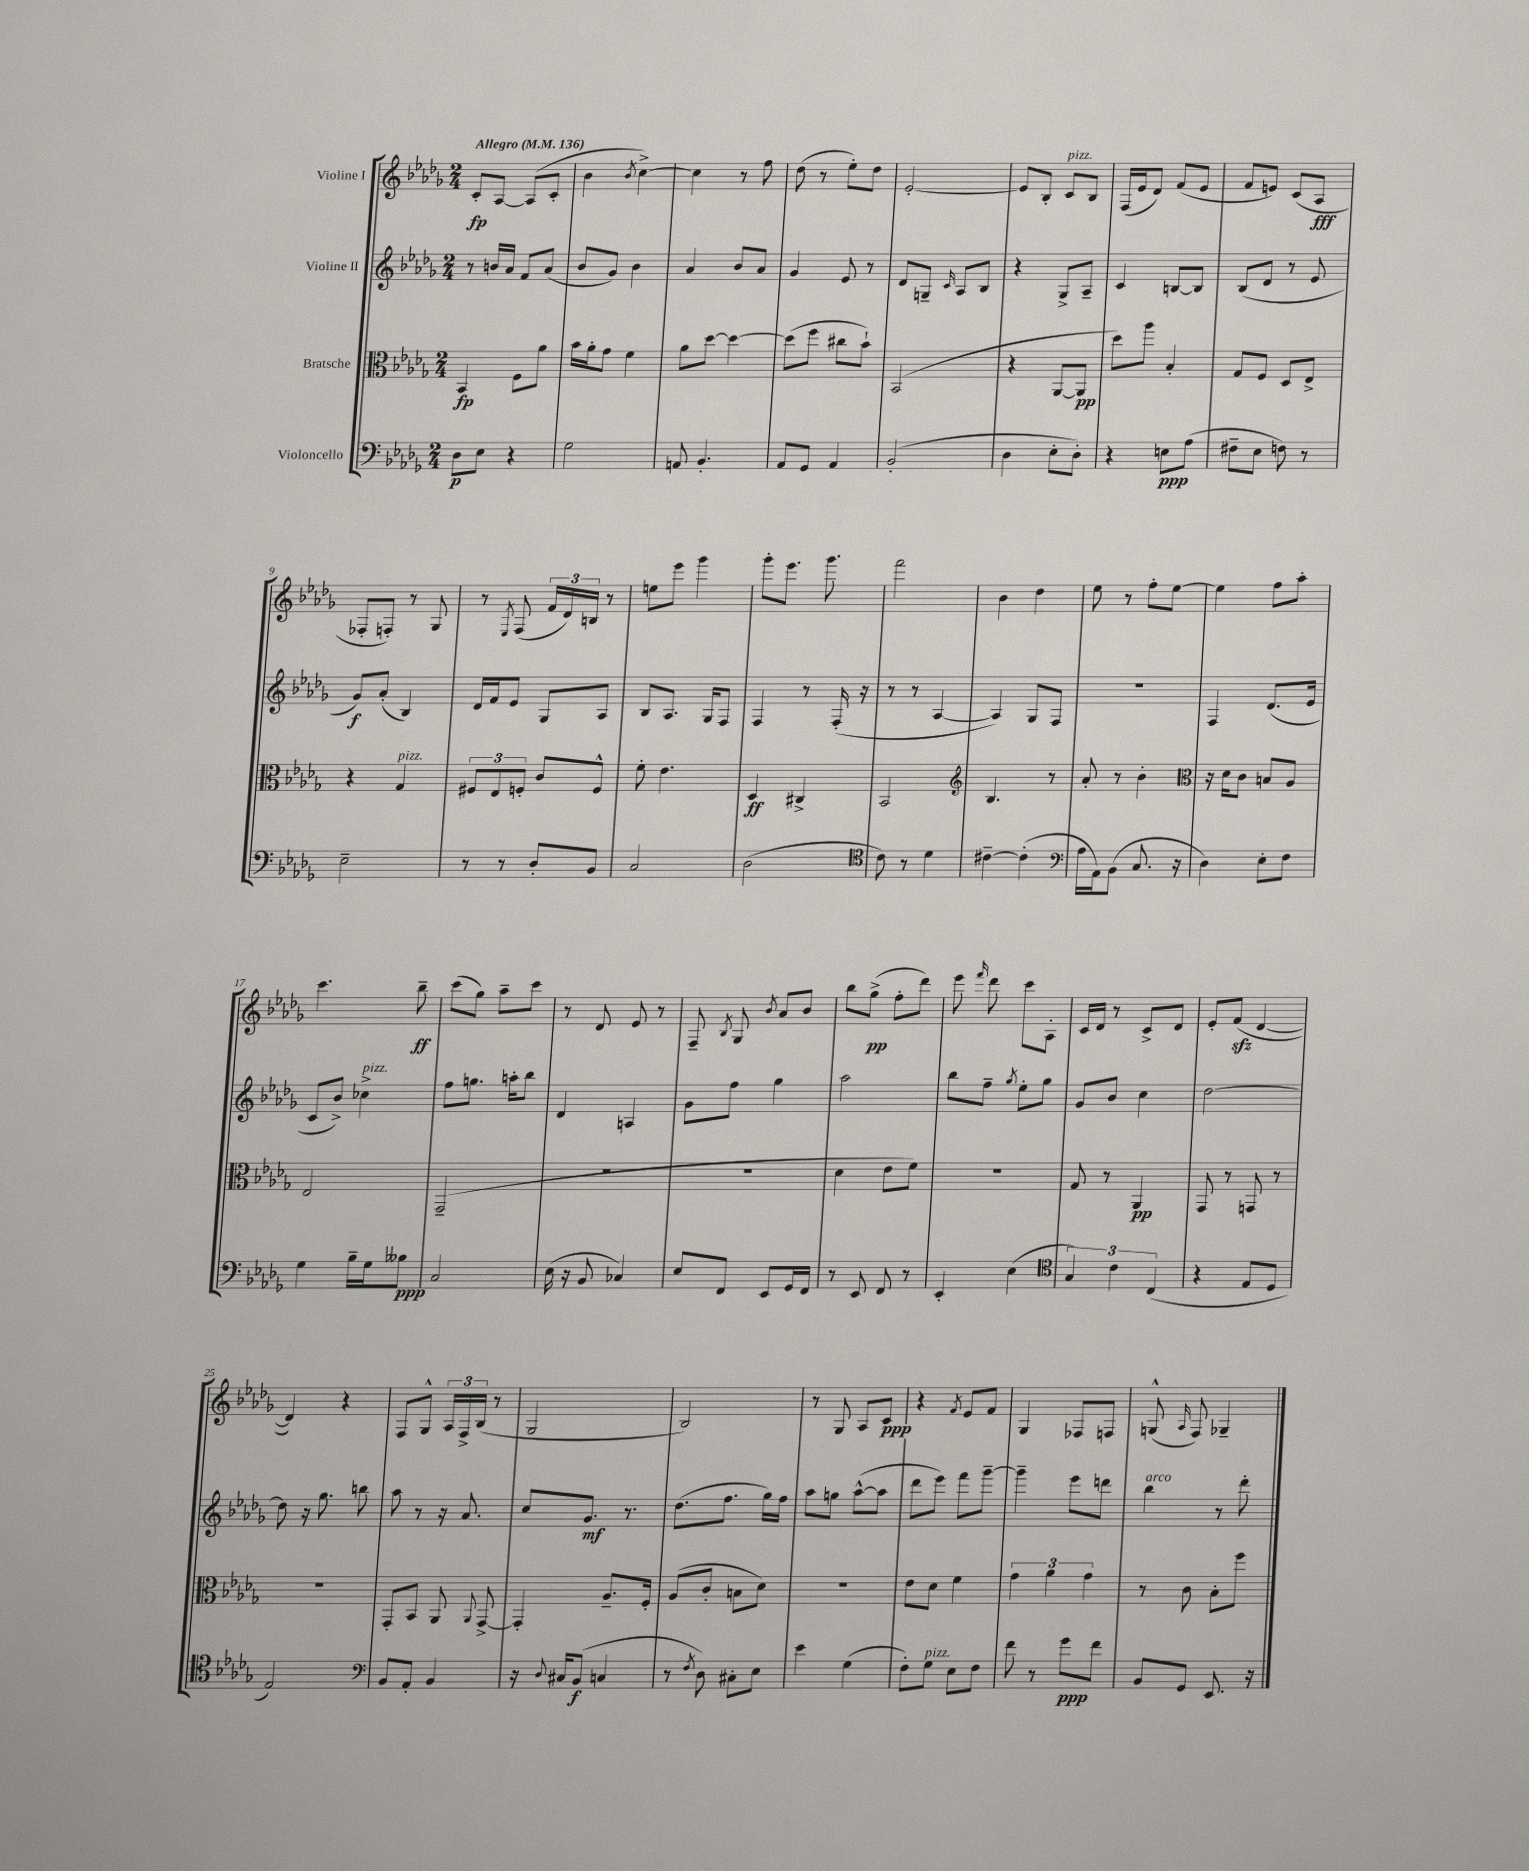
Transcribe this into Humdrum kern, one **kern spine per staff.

**kern	**dynam	**kern	**dynam	**kern	**dynam	**kern	**dynam
*part4	*part4	*part3	*part3	*part2	*part2	*part1	*part1
*staff4	*staff4	*staff3	*staff3	*staff2	*staff2	*staff1	*staff1
*I"Violoncello	*	*I"Bratsche	*	*I"Violine II	*	*I"Violine I	*
*clefF4	*	*clefC3	*	*clefG2	*	*clefG2	*
*k[b-e-a-d-g-]	*	*k[b-e-a-d-g-]	*	*k[b-e-a-d-g-]	*	*k[b-e-a-d-g-]	*
*M2/4	*	*M2/4	*	*M2/4	*	*M2/4	*
*MM136	*	*MM136	*	*MM136	*	*MM136	*
=1	=1	=1	=1	=1	=1	=1	=1
!	!	!	!	!	!	!LO:TX:a:B:t=Allegro	!
8D-\L	p	4BB-/	fp	8r	.	8c'/L	fp
8E-\J	.	.	.	16bn/LL	.	[8A-/J	.
.	.	.	.	16a-/JJ	.	.	.
4r	.	8F\L	.	8f/L	.	(8A-/L]	.
.	.	8a-\J	.	(8a-/J	.	8c'/J	.
=2	=2	=2	=2	=2	=2	=2	=2
2G-\	.	16b-\LL	.	8b-/L	.	4b-\	.
.	.	16a-'\J	.	.	.	.	.
.	.	8g-\J	.	8g-/J)	.	.	.
.	.	.	.	.	.	8qb-/	.
.	.	4f\	.	4b-\	.	[4cc^\)	.
=3	=3	=3	=3	=3	=3	=3	=3
8AAn/	.	8a-\L	.	4a-/	.	4cc\]	.
4.BB-'/	.	[8dd-\J	.	.	.	.	.
.	.	4dd-\_	.	8b-/L	.	8r	.
.	.	.	.	8a-/J	.	8ff\	.
=4	=4	=4	=4	=4	=4	=4	=4
8AA-/L	.	(8dd-\L]	.	4g-/	.	(8dd-\	.
8GG-/J	.	8ff\J	.	.	.	8r	.
4AA-/	.	8cc#X\L	.	8e-/	.	8ee-'\L)	.
.	.	8b-`\J)	.	8r	.	8dd-\J	.
=5	=5	=5	=5	=5	=5	=5	=5
(2BB-'/	.	(2BB-/	.	8d-/L	.	[2e-'/	.
.	.	.	.	8Gn~/J	.	.	.
.	.	.	.	16qqc/	.	.	.
.	.	.	.	8A-/L	.	.	.
.	.	.	.	8B-/J	.	.	.
=6	=6	=6	=6	=6	=6	=6	=6
4D-\	.	4r	.	4r	.	8e-/L]	.
.	.	.	.	.	.	8B-'/J	.
!	!	!	!	!	!	!LO:TX:a:i:t=pizz.	!
8E-'\L	.	[8AA-/L	.	8G-^/L	.	8c/L	.
8D-'\J)	.	8AA-/J]	pp	8A-~/J	.	8B-/J	.
=7	=7	=7	=7	=7	=7	=7	=7
4r	.	8dd-\L)	.	4c/	.	(16F/LL	.
.	.	.	.	.	.	16e-/J	.
.	.	8aa-\J	.	.	.	8d-/J)	.
8En\L	ppp	4B-'/	.	[8Bn/L	.	(8f/L	.
(8A-\J	.	.	.	8B/J]	.	8e-/J	.
=8	=8	=8	=8	=8	=8	=8	=8
8F#X~\L	.	8G-/L	.	(8B-/L	.	8f/L	.
8E-\J	.	8F/J	.	8d-/J	.	8en/J)	.
8Fn\)	.	8D-/L	.	8r	.	(8c/L	.
8r	.	8E-^/J	.	8e-/	.	8A-/J	fff
!!LO:LB:g=z
=9	=9	=9	=9	=9	=9	=9	=9
2E-~\	.	4r	.	8g-/L)	f	8F-X'/L	.
.	.	.	.	(8a-'/J	.	8Fn'/J)	.
!	!	!LO:TX:a:i:t=pizz.	!	!	!	!	!
.	.	4G-/	.	4B-/)	.	8r	.
.	.	.	.	.	.	8G-/	.
=10	=10	=10	=10	=10	=10	=10	=10
8r	.	12F#X/L	.	16d-/LL	.	8r	.
.	.	.	.	16f/J	.	.	.
.	.	12E-/	.	.	.	.	.
.	.	.	.	.	.	8qE-/	.
8r	.	.	.	8e-/J	.	(8F/	.
.	.	12Fn'/J	.	.	.	.	.
8D-'/L	.	8c/L	.	8G-/L	.	24f/LL	.
.	.	.	.	.	.	24d-/)	.
.	.	.	.	.	.	24Bn/JJ	.
8BB-/J	.	8F^^/J	.	8A-/J	.	8r	.
=11	=11	=11	=11	=11	=11	=11	=11
2C/	.	8f'\	.	8B-/L	.	8een\L	.
.	.	4.e-\	.	8.A-/J	.	8eee-\J	.
.	.	.	.	.	.	4ggg-\	.
.	.	.	.	16G-/KL	.	.	.
.	.	.	.	8F/J	.	.	.
=12	=12	=12	=12	=12	=12	=12	=12
(2D-\	.	4D-/	ff	4F/	.	8ggg-'\L	.
.	.	.	.	.	.	8.eee-\J	.
.	.	4C#X^/	.	8r	.	.	.
.	.	.	.	.	.	8.ggg-\	.
.	.	.	.	(16F'/	.	.	.
.	.	.	.	16r	.	.	.
=13	=13	=13	=13	=13	=13	=13	=13
*clefC4	*	*	*	*	*	*	*
8c\)	.	2BB-/	.	8r	.	2fff\	.
8r	.	.	.	8r	.	.	.
4d-\	.	.	.	[4A-/	.	.	.
=14	=14	=14	=14	=14	=14	=14	=14
*	*	*clefG2	*	*	*	*	*
[4c#X~\	.	4.B-/	.	4A-/])	.	4b-\	.
(4c#'\]	.	.	.	8G-/L	.	4dd-\	.
.	.	8r	.	8F/J	.	.	.
=15	=15	=15	=15	=15	=15	=15	=15
*clefF4	*	*	*	*	*	*	*
16A-\LL	.	8a-'/	.	2r	.	8ee-\	.
16AA-\J)	.	.	.	.	.	.	.
(8BB-\J	.	8r	.	.	.	8r	.
8.C/	.	4b-'\	.	.	.	8ff'\L	.
.	.	.	.	.	.	[8ee-\J	.
16r	.	.	.	.	.	.	.
=16	=16	=16	=16	=16	=16	=16	=16
*	*	*clefC3	*	*	*	*	*
4D-\)	.	16r	.	4F/	.	4ee-\]	.
.	.	16d-\KL	.	.	.	.	.
.	.	8c\J	.	.	.	.	.
8E-'\L	.	8Bn/L	.	(8.d-/L	.	8ff\L	.
8F\J	.	8A-/J	.	.	.	8aa-'\J	.
.	.	.	.	16e-/Jk	.	.	.
!!LO:LB:g=z
=17	=17	=17	=17	=17	=17	=17	=17
4G-\	.	2E-/	.	8c/L	.	4.ccc\	.
.	.	.	.	8b-^/J)	.	.	.
!	!	!	!	!LO:TX:a:i:t=pizz.	!	!	!
16B-~\LL	.	.	.	4cc-X^\	.	.	.
16G-\J	.	.	.	.	.	.	.
8B--X\J	ppp	.	.	.	.	8bb-~\	ff
=18	=18	=18	=18	=18	=18	=18	=18
2C/	.	(2GG-~/	.	8ff\L	.	(8ccc\L	.
.	.	.	.	8.ggn\J	.	8gg-\J)	.
.	.	.	.	.	.	8aa-~\L	.
.	.	.	.	16aan'\KL	.	.	.
.	.	.	.	8bb-\J	.	8ccc\J	.
=19	=19	=19	=19	=19	=19	=19	=19
(16E-\	.	2r	.	4d-/	.	8r	.
16r	.	.	.	.	.	.	.
8BB-/	.	.	.	.	.	8d-/	.
4C-X/)	.	.	.	4An/	.	8e-/	.
.	.	.	.	.	.	8r	.
=20	=20	=20	=20	=20	=20	=20	=20
8E-/L	.	2r	.	8g-\L	.	8F~/	.
.	.	.	.	.	.	8qB-/	.
8FF/J	.	.	.	8ff\J	.	8G-/	.
.	.	.	.	.	.	8qb-/	.
8EE-/L	.	.	.	4gg-\	.	8a-/L	.
16GG-/L	.	.	.	.	.	8b-/J	.
16FF/JJ	.	.	.	.	.	.	.
=21	=21	=21	=21	=21	=21	=21	=21
8r	.	4d-\	.	2aa-\	.	8bb-\L	.
8EE-/	.	.	.	.	.	(8gg-^\J	pp
8FF/	.	8e-\L	.	.	.	8ff'\L	.
8r	.	8f\J)	.	.	.	8ddd-\J)	.
=22	=22	=22	=22	=22	=22	=22	=22
4EE-'/	.	2r	.	8bb-\L	.	8eee-\	.
.	.	.	.	.	.	16qqfff/	.
.	.	.	.	8ff~\J	.	8ddd-\	.
.	.	.	.	8qgg-/	.	.	.
(4E-\	.	.	.	8ee-'\L	.	8ccc\L	.
.	.	.	.	8gg-\J	.	8A-'\J	.
=23	=23	=23	=23	=23	=23	=23	=23
*clefC4	*	*	*	*	*	*	*
6G-/)	.	8G-/	.	8g-/L	.	16c/LL	.
.	.	.	.	.	.	16d-/JJ	.
.	.	8r	.	8b-/J	.	8r	.
6c\	.	.	.	.	.	.	.
.	.	4AA-/	pp	4cc\	.	8c^/L	.
(6C/	.	.	.	.	.	.	.
.	.	.	.	.	.	8d-/J	.
=24	=24	=24	=24	=24	=24	=24	=24
4r	.	8GG-/	.	[2dd-\	.	8e-'/L	.
.	.	8r	.	.	.	(8fzz/J	.
8E-/L	.	8GGn/	.	.	.	[4d-/	.
8D-/J	.	8r	.	.	.	.	.
!!LO:LB:g=z
=25	=25	=25	=25	=25	=25	=25	=25
2E-/)	.	2r	.	8dd-\]	.	4d-/])	.
.	.	.	.	16r	.	.	.
.	.	.	.	8.gg-\	.	.	.
.	.	.	.	.	.	4r	.
.	.	.	.	8bbn\	.	.	.
=26	=26	=26	=26	=26	=26	=26	=26
*clefF4	*	*	*	*	*	*	*
8BB-/L	.	8GG-'/L	.	8aa-\	.	8F/L	.
8AA-'/J	.	8BB-/J	.	8r	.	8G-^^/J	.
4BB-/	.	8AA-/	.	16r	.	24A-/LL	.
.	.	.	.	.	.	24F^/	.
.	.	.	.	8.a-/	.	.	.
.	.	.	.	.	.	(24B-/JJ	.
.	.	8qqAA-/	.	.	.	.	.
.	.	[8GG-^/	.	.	.	8r	.
=27	=27	=27	=27	=27	=27	=27	=27
16r	.	4GG-'/]	.	8cc/L	.	2G-/	.
8qqD-/	.	.	.	.	.	.	.
16C#X/KL	.	.	.	.	.	.	.
(8BB-/J	f	.	.	8.g-/J	mf	.	.
4Cn/	.	8.A-~/L	.	.	.	.	.
.	.	.	.	8.r	.	.	.
.	.	16F'/Jk	.	.	.	.	.
=28	=28	=28	=28	=28	=28	=28	=28
8r	.	(8A-/L	.	(8.dd-\L	.	2B-/)	.
8qF/	.	.	.	.	.	.	.
8D-\)	.	8c'/J	.	.	.	.	.
.	.	.	.	8.ff\J	.	.	.
8C#X'\L	.	8Bn\L	.	.	.	.	.
8E-\J	.	8d-\J)	.	16gg-\LL)	.	.	.
.	.	.	.	16ff\JJ	.	.	.
=29	=29	=29	=29	=29	=29	=29	=29
4e-\	.	2r	.	8aa-\L	.	8r	.
.	.	.	.	8ggn\J	.	8G-/	.
(4G-\	.	.	.	([8aa-^^\L	.	8A-/L	.
.	.	.	.	8aa-\J]	.	8c/J	ppp
=30	=30	=30	=30	=30	=30	=30	=30
8F'\L)	.	8e-\L	.	8ddd-\L	.	4r	.
!LO:TX:a:i:t=pizz.	!	!	!	!	!	!	!
8G-\J	.	8d-\J	.	8eee-\J)	.	.	.
.	.	.	.	.	.	8qf/	.
8E-\L	.	4f\	.	8fff\L	.	8e-/L	.
8F\J	.	.	.	[8ggg-~\J	.	8f/J	.
=31	=31	=31	=31	=31	=31	=31	=31
8f\	.	6g-\	.	4ggg-~\]	.	4G-/	.
8r	.	.	.	.	.	.	.
.	.	6a-\	.	.	.	.	.
8g-\L	ppp	.	.	8eee-\L	.	8F-X/L	.
.	.	6g-\	.	.	.	.	.
8f\J	.	.	.	8dddn\J	.	8Fn/J	.
=32	=32	=32	=32	=32	=32	=32	=32
!	!	!	!	!LO:TX:a:i:t=arco	!	!	!
8BB-/L	.	8r	.	4bb-\	.	(8Gn^^/	.
.	.	.	.	.	.	16qqA-/	.
8GG-/J	.	8c\	.	.	.	8F/)	.
8.EE-/	.	8B-'\L	.	8r	.	4G-X~/	.
.	.	8ff\J	.	8ddd-'\	.	.	.
16r	.	.	.	.	.	.	.
==	==	==	==	==	==	==	==
*-	*-	*-	*-	*-	*-	*-	*-
